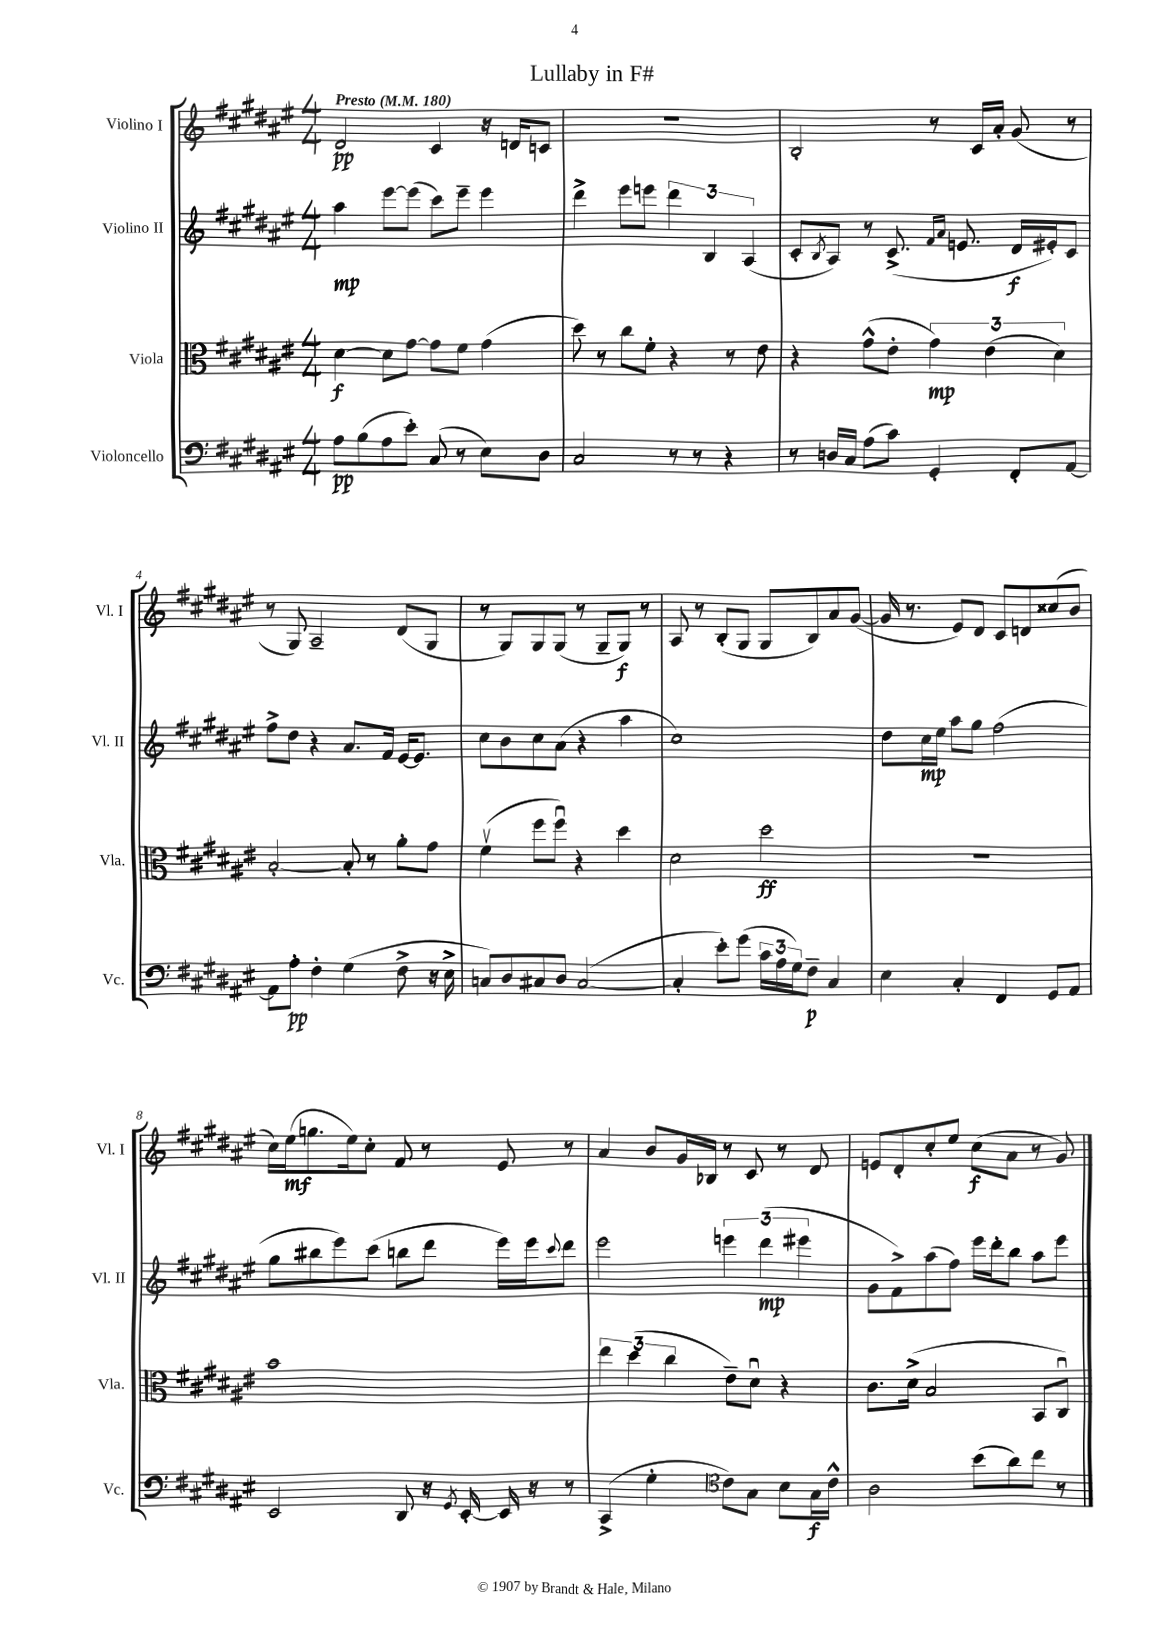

**kern	**kern	**kern	**kern
*staff4	*staff3	*staff2	*staff1
*clefF4	*clefC3	*clefG2	*clefG2
*k[f#c#g#d#a#e#]	*k[f#c#g#d#a#e#]	*k[f#c#g#d#a#e#]	*k[f#c#g#d#a#e#]
*M4/4	*M4/4	*M4/4	*M4/4
*MM180	*MM180	*MM180	*MM180
8A#	[4d#	4aa#	2d#
(8B	.	.	.
8A#	8d#]	[8eee#	.
8e#')	[8g#	(8eee#]	.
(8C#	8g#]	8ccc#)	4c#
8r	8f#	8eee#~	.
8E#)	(4g#	4eee#	16r
.	.	.	16d
8D#	.	.	8c
=	=	=	=
2C#	8dd#)	4ddd#^	1r
.	8r	.	.
.	8cc#	8eee#	.
.	8f#'	8eee	.
8r	4r	6ddd#	.
8r	.	.	.
.	.	6B	.
4r	8r	.	.
.	.	(6A#	.
.	8e#	.	.
=	=	=	=
8r	4r	8c#'	2B'
.	.	8qB	.
16D	.	8A#)	.
16C#	.	.	.
(8A#	(8g#^^	8r	.
8c#)	8e#'	(8.c#^	.
4GG#'	6g#)	.	8r
.	.	16qqf#	.
.	.	16qqa#	.
.	.	8.e	.
.	.	.	16c#
.	(6e#	.	.
.	.	.	16a#'
8FF#'	.	16d#	(8g#
.	.	16e#')	.
.	6d#)	.	.
[8AA#	.	8c#	8r
=	=	=	=
8AA#]	[2B'	8ff#^	8r
8A#'	.	8dd#	8G#)
4F#'	.	4r	2A#~
(4G#	8B']	8.a#	.
.	8r	.	.
.	.	16f#	.
8F#^	8a#'	[16e#	(8d#
.	.	8.e#]	.
16r	8g#	.	8G#
16E#^	.	.	.
=	=	=	=
8C)	(4f#v	8cc#	8r
8D#	.	8b	8G#)
8C#	8ff#	8cc#	8G#
8D#	8ff#u)	(8a#	(8G#
([2C#	4r	4r	8r
.	.	.	8G#~
.	4dd#	4aa#	8G#)
.	.	.	8r
=	=	=	=
4C#']	2d#	1cc#)	8A#
.	.	.	8r
8e#')	.	.	(8B'
(8g#	.	.	8G#
24c#	2dd#	.	8G#
24A#	.	.	.
24G#)	.	.	.
8F#~	.	.	8B)
4C#	.	.	8a#
.	.	.	([8g#
=	=	=	=
4E#	1r	8dd#	16g#]
.	.	.	8.r
.	.	16cc#	.
.	.	16ee#	.
4C#'	.	8aa#	8e#)
.	.	8gg#	8d#
4FF#	.	(2ff#	8c#
.	.	.	8d
8GG#	.	.	(8cc##
8AA#	.	.	8b
=	=	=	=
2EE#	1b	8gg#	16cc#)
.	.	.	(16ee#
.	.	8bb#	8.gg
.	.	8eee#)	.
.	.	.	16ee#)
.	.	(8ccc#	8cc#'
8DD#	.	8bb	8f#
16r	.	8ddd#	8r
8qGG#	.	.	.
[16EE#'	.	.	.
16EE#]	.	16eee#)	8e#
16r	.	16eee#	.
.	.	8qqccc#	.
8r	.	8ddd#	8r
=	=	=	=
(4CC#^	6ee#	2eee#	4a#
.	(6dd#	.	.
4G#'	.	.	8b
.	6cc#	.	.
.	.	.	16g#
.	.	.	16B-
*clefC4	*	*	*
8c#)	8e#~)	6eee	8r
8G#	8d#u	.	8c#
.	.	(6ddd#	.
8B	4r	.	8r
.	.	6eee#	.
16G#	.	.	8d#
16c#^^	.	.	.
=	=	=	=
2A#	8.c#	8g#	8e
.	.	8f#^)	8d#'
.	(16d#^	.	.
.	2B	(8aa#	8cc#'
.	.	8ff#)	8ee#
(8b	.	16eee#	(8cc#
.	.	16ddd#'	.
8a#)	.	8bb	8a#
8cc#	8BB	8aa#	8r
8r	8C#u)	8eee#	8g#)
==	==	==	==
*-	*-	*-	*-
